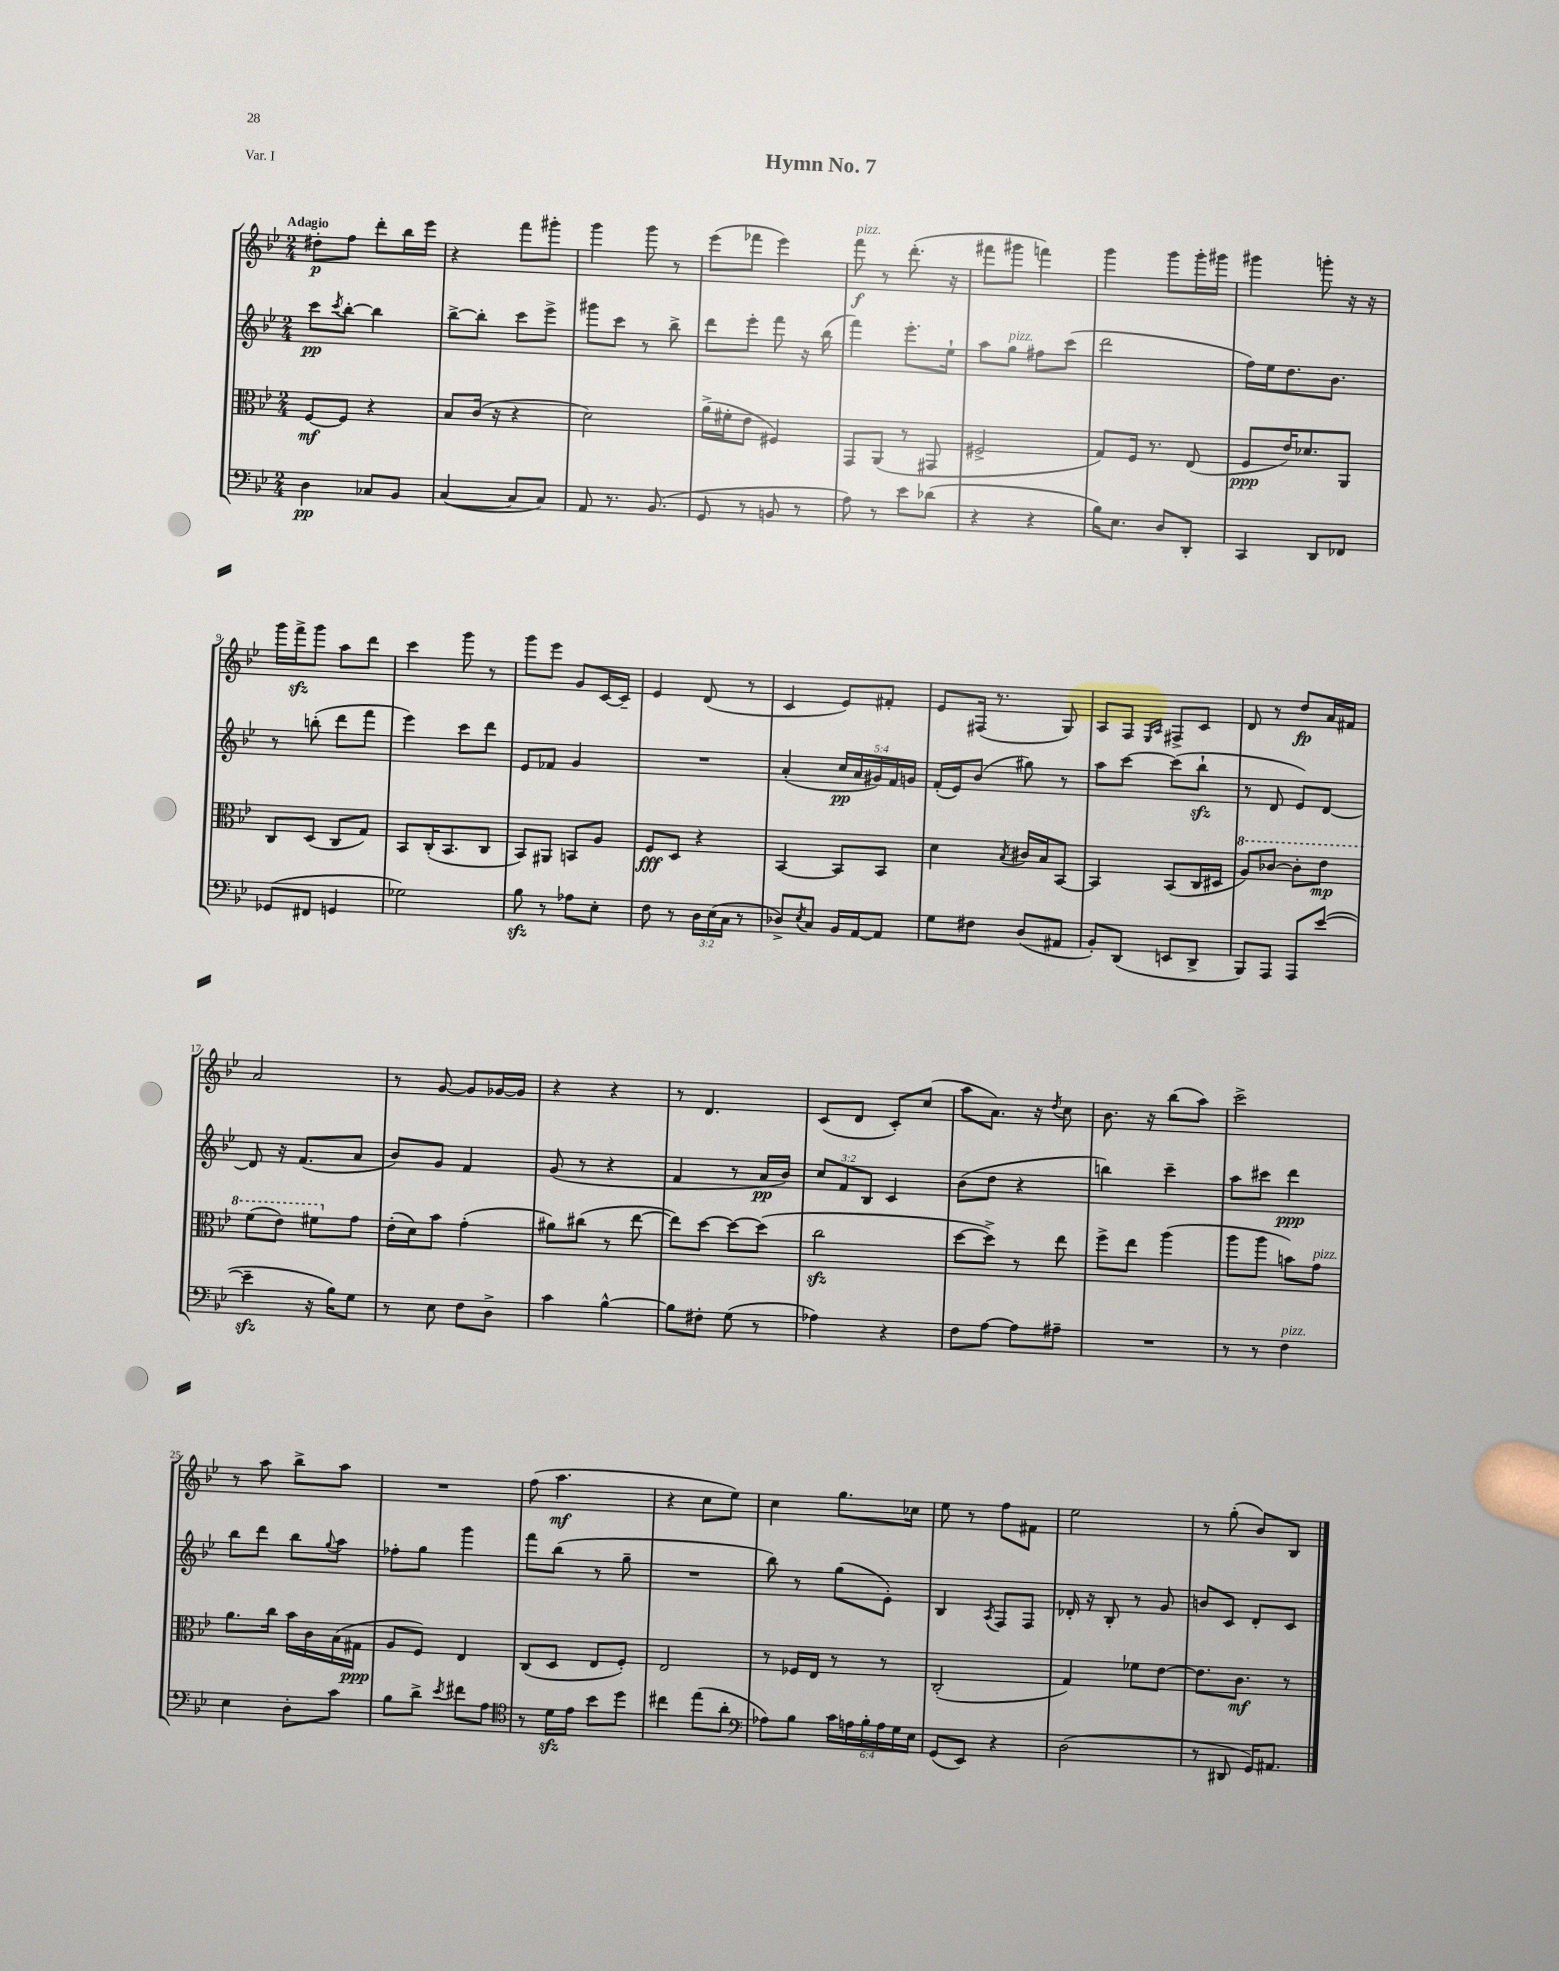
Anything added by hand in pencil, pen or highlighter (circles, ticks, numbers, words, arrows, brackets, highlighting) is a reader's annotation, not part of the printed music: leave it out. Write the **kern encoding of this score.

**kern	**kern	**kern	**kern
*staff4	*staff3	*staff2	*staff1
*clefF4	*clefC3	*clefG2	*clefG2
*k[b-e-]	*k[b-e-]	*k[b-e-]	*k[b-e-]
*M2/4	*M2/4	*M2/4	*M2/4
4D	[8F	8ccc	8dd#'
.	.	8qccc	.
.	8F]	[8bb-'	8ff
8C-	4r	4bb-]	8ddd'
8BB-	.	.	16bb-
.	.	.	16eee-
=	=	=	=
([4C	8B-	[8bb-^	4r
.	(16c	8bb-']	.
.	16r	.	.
8C]	4r	8ccc	8fff
8C)	.	8eee-^	8ggg#'
=	=	=	=
8AA	2d)	8ggg#	4ggg
8.r	.	8ccc	.
.	.	8r	8ggg
(8.BB-	.	.	.
.	.	8bb-^	8r
=	=	=	=
8GG	(16a^	8ddd	(8eee-
.	16f#'	.	.
8r	8e-	8eee-'	8fff-
8BB	4F#)	8fff	4eee-)
8r	.	16r	.
.	.	(16bb-	.
=	=	=	=
8A)	8GG	4fff)	8fff
8r	(8AA	.	8r
8e-	8r	8.eee-'	(8.ddd'
(8d-	8GG#	.	.
.	.	16ee-`	16r
=	=	=	=
4r	2F#^	8aa	8fff#
.	.	8gg	8ggg#
4r	.	8ff#	4fff)
.	.	(8ccc	.
=	=	=	=
16B-)	8G)	2ddd	4ggg
8.E-	.	.	.
.	16F	.	.
.	8.r	.	.
8D	.	.	8ggg
8DD'	(8E-	.	16ggg'
.	.	.	16ggg#
=	=	=	=
4CC	8F	16ff)	4ggg#
.	.	16ee-	.
.	16e-)	8.dd	.
.	8.d-	.	.
8DD	.	.	8ggg'
.	.	8.b-	.
8FF-	8AA	.	16r
.	.	.	16r
=	=	=	=
(8GG-	8C	8r	16ggg
.	.	.	16fff^
8FF#	(8D	(8bb'	8ggg
4GG	8C	8ddd	8aa
.	8G)	8fff	8ddd
=	=	=	=
2G-)	8BB-	4eee-)	4ccc
.	(16C'	.	.
.	8.BB-	.	.
.	.	8ccc	8ggg
.	8C	8ddd	8r
=	=	=	=
8B-	8BB-)	8e-	8ggg
8r	8AA#	8f-	8eee-
8A-	8BB	4g	8g
8E-'	8A	.	[16c
.	.	.	16c~]
=	=	=	=
8F	8F	2r	4e-
8r	8D	.	.
24D	4r	.	(8d
(24E-	.	.	.
24C	.	.	.
8r	.	.	8r
=	=	=	=
8D-^)	[4BB-	(4a'	4c
8qE-	.	.	.
8C	.	.	.
16BB-	8BB-]	20cc	8e-)
.	.	20a	.
[16AA	.	.	.
.	.	20g#)	.
8AA]	8BB-	.	8f#'
.	.	20f	.
.	.	20g	.
=	=	=	=
8G	4d	(16f'	8e-
.	.	16e-)	.
8F#	.	(8b-	(16F#
.	.	.	8.r
.	8qB-	.	.
(8D	16c#	8gg#)	.
.	16B-	.	.
8AA#	[8BB-	8r	8G)
=	=	=	=
8BB-')	4BB-]	8aa	8A
(8DD	.	[8ccc	8F
.	.	.	16qqE-
.	.	.	16qqA
8EE	(8BB-	(8ccc]	8F#^
8DD^	16C	8bb-`	8c
.	16D#	.	.
=	=	=	=
8BBB-)	8a)	8r	8d
8AAA	[8cc-	8d	8r
8AAA	8cc-']	8e-)	8dd
([8e-	8ee-	[8d	16a
.	.	.	16f#
=	=	=	=
4e-~]	(8ff	8d]	2a
.	8ee-)	16r	.
.	.	(8.f	.
16r	8ff#	.	.
16B-)	.	.	.
8G	8g	8a	.
=	=	=	=
8r	(16e-'	8b-)	8r
.	16d)	.	.
8E-	8b-	8g	[8g
8F	(4g'	4f	8g]
8D^	.	.	[16g-
.	.	.	16g-]
=	=	=	=
4c	8a#)	(8g	4r
.	(8cc#	8r	.
[4B-^^	8r	4r	4r
.	[8ee-	.	.
=	=	=	=
8B-]	8ee-])	4f	8r
8F#'	[8dd	.	4.d
(8G	8dd_	8r	.
8r	(8dd]	16a	.
.	.	16b-)	.
=	=	=	=
4A-)	2cc	12cc	(8c
.	.	12f	.
.	.	.	8d
.	.	12B-	.
4r	.	4c	8c')
.	.	.	(8cc
=	=	=	=
8F	[8dd	(8b-	8aa
[8A	8dd^])	8dd	8.a)
8A]	8r	4r	.
.	.	.	16r
.	.	.	8qdd
8A#~	8ee-	.	8cc
=	=	=	=
2r	8ff^	4bb)	8.b-
.	8ee-	.	.
.	.	.	16r
.	(4aa	4ccc~	(8bb-
.	.	.	8aa)
=	=	=	=
8r	8aa	8aa	2ccc^
8r	8aa	8ccc#	.
4F	8b)	4ddd	.
.	8g	.	.
=	=	=	=
4E-	8.a	8bb-	8r
.	.	8ddd	8aa
.	16cc	.	.
8D'	16b-	8bb-	8bb-^
.	16c	.	.
.	.	8qqgg	.
8c	(16B-	8aa	8aa
.	16G#	.	.
=	=	=	=
8B-	8A	8ff-'	2r
8d^	8F)	8gg	.
8qe-	.	.	.
8f#	4E-	4ggg	.
8A	.	.	.
=	=	=	=
*clefC4	*	*	*
8r	(8C	8fff	(8ff
16d	8D	(8bb-	4.aa
16e-	.	.	.
8b-	8E-	8r	.
8dd	8F')	8gg~	.
=	=	=	=
4cc#	2E-	2r	4r
(8ee-	.	.	8cc
8a'	.	.	8ee-)
=	=	=	=
*clefF4	*	*	*
8A-)	8r	8bb-)	4cc
8B-	16F-	8r	.
.	16E-	.	.
24c	8r	(8gg	8.gg
24A	.	.	.
24B-'	.	.	.
24A	8r	8e-')	.
24G	.	.	.
.	.	.	16cc-
24E-	.	.	.
=	=	=	=
(8GG	(2C'	4B-	8ee-
8EE-)	.	.	8r
.	.	8qA	.
4r	.	8F	8ff
.	.	8F	8f#
=	=	=	=
(2D	4G)	16d-'	2ee-
.	.	16r	.
.	.	8B-'	.
.	8f-	8r	.
.	[8e-	8g	.
=	=	=	=
8r	8.e-]	8b	8r
8DD#	.	8c	(8gg'
.	8.c	.	.
16GG)	.	8d'	8b-)
8.AA#	.	.	.
.	8r	8c	8B-
==	==	==	==
*-	*-	*-	*-
